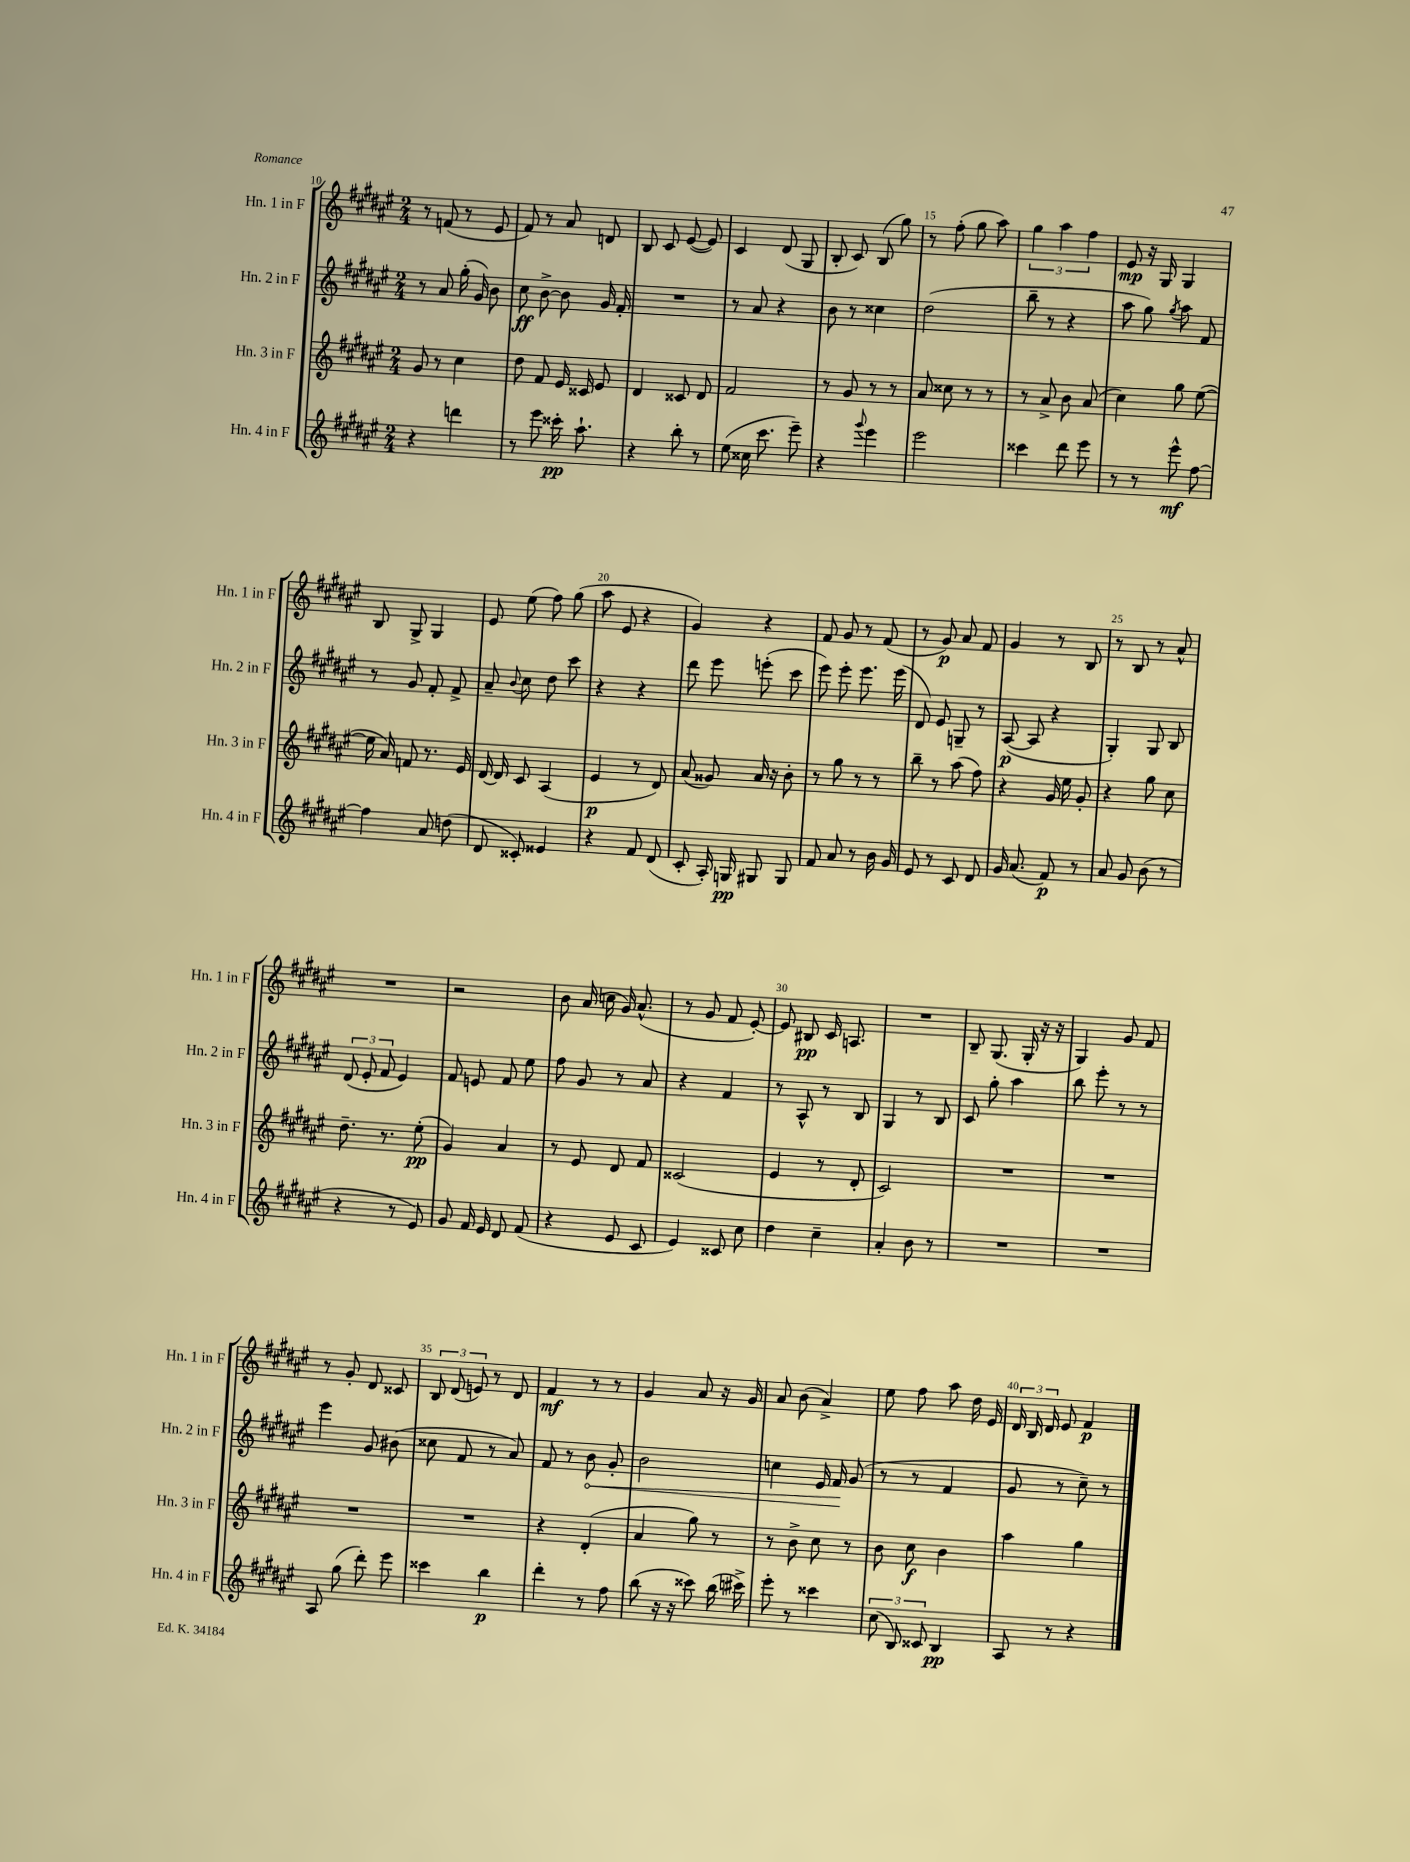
<<
\new StaffGroup <<
\new Staff = "s0" \with { instrumentName = "Hn. 1 in F" shortInstrumentName = "Hn. 1 in F" } {
    \clef treble \key fis \major \numericTimeSignature \time 2/4
    \autoBeamOff r8 f'8( r8 eis'8 |
    fis'8) r8 ais'8 d'8 |
    b8 cis'8 eis'8~( eis'8) |
    cis'4 dis'8( gis8 |
    b8-. cis'8) b8( gis''8) |
    r8 fis''8-.( gis''8 ais''8) |
    \tuplet 3/2 { gis''4 ais''4 fis''4 } |
    eis'8\mp r16 gis16 gis4 |
    b8 gis8-> gis4 |
    eis'8 eis''8( fis''8) gis''8( |
    ais''8 eis'8 r4 |
    gis'4) r4 |
    fis'8 gis'8 r8 fis'8( |
    r8 gis'8\p) ais'8 fis'8 |
    gis'4 r8 b8 |
    r8 b8 r8 ais'8-^ |
    R2 |
    r2 |
    b'8 ais'16( c''16 gis'16) ais'8.-^( |
    r8 gis'8 fis'8 eis'8~-.) |
    eis'8 bis8\pp cis'16 a8. |
    R2 |
    b8-- gis8.( gis16-. r16 r16 |
    gis4) gis'8 fis'8 |
    r8 gis'8-. dis'8 cisis'8 |
    \tuplet 3/2 { b8 dis'8( e'8) } r8 dis'8 |
    fis'4\mf r8 r8 |
    gis'4 ais'8 r16 gis'16 |
    ais'8 b'8( ais'4->) |
    eis''8 fis''8 ais''8 dis''16 eis'16 |
    \tuplet 3/2 { dis'16 b16 dis'16 } eis'8 fis'4\p \bar "|." |
}
\new Staff = "s1" \with { instrumentName = "Hn. 2 in F" shortInstrumentName = "Hn. 2 in F" } {
    \clef treble \key fis \major \numericTimeSignature \time 2/4
    \autoBeamOff r8 ais'8 gis''16-.( gis'16) b'8 |
    cis''8\ff b'8~-> b'8 gis'16 fis'16-. |
    R2 |
    r8 ais'8 r4 |
    b'8 r8 cisis''4 |
    dis''2( |
    b''8-- r8 r4 |
    ais''8 gis''8) \acciaccatura { gis''8 } ais''8 fis'8 |
    r8 gis'8 fis'8-. fis'8-> |
    ais'8-- \appoggiatura { b'8 } cis''8 dis''8 cis'''8 |
    r4 r4 |
    dis'''8 eis'''8 e'''8-.( cis'''8 |
    eis'''8) eis'''8-. eis'''8. eis'''16( |
    dis'8) eis'8 g8-- r8 |
    ais8~\p( ais8 r4 |
    gis4-.) gis8 b8 |
    \tuplet 3/2 { dis'8( eis'8-. fis'8 } eis'4) |
    fis'8 e'8 fis'8 eis''8 |
    fis''8 gis'8 r8 ais'8 |
    r4 fis'4 |
    r8 ais8-^ r8 b8 |
    gis4 r8 b8 |
    cis'8 gis''8-. ais''4 |
    b''8 eis'''8-. r8 r8 |
    eis'''4 gis'8 bis'8( |
    cisis''8 fis'8 r8 ais'8) |
    fis'8 r8 \once \override Hairpin.circled-tip = ##t b'8\< gis'8-. |
    b'2 |
    c''4 eis'16 fis'16\! gis'8( |
    r8 r8 fis'4 |
    gis'8 r8 cis''8--) r8 \bar "|." |
}
\new Staff = "s2" \with { instrumentName = "Hn. 3 in F" shortInstrumentName = "Hn. 3 in F" } {
    \clef treble \key fis \major \numericTimeSignature \time 2/4
    \autoBeamOff gis'8 r8 cis''4 |
    dis''8 fis'8 eis'16 cisis'16 eis'8 |
    dis'4 cisis'8 dis'8 |
    fis'2 |
    r8 gis'8 r8 r8 |
    ais'8 cisis''8 r8 r8 |
    r8 ais'8-> b'8 ais'8( |
    cis''4) gis''8 eis''8~( |
    eis''16 ais'16) f'8 r8. eis'16 |
    dis'16~ dis'16 cis'8 ais4( |
    eis'4\p r8 dis'8) |
    ais'8( gisis'8) ais'16 r16 b'8-. |
    r8 gis''8 r8 r8 |
    b''8-- r8 ais''8( fis''8) |
    r4 gis'16 eis''16 gis'8-. |
    r4 gis''8 cis''8 |
    dis''8.-- r8. eis''8-.\pp( |
    gis'4) ais'4 |
    r8 eis'8 dis'8 fis'8 |
    cisis'2( |
    eis'4 r8 dis'8-. |
    cis'2) |
    R2 |
    R2 |
    R2 |
    R2 |
    r4 dis'4-.( |
    ais'4 gis''8) r8 |
    r8 b'8-> cis''8 r8 |
    b'8 cis''8\f b'4 |
    ais''4 gis''4 \bar "|." |
}
\new Staff = "s3" \with { instrumentName = "Hn. 4 in F" shortInstrumentName = "Hn. 4 in F" } {
    \clef treble \key fis \major \numericTimeSignature \time 2/4
    \autoBeamOff r4 d'''4 |
    r8 eis'''8 cisis'''16-.\pp ais''8.-! |
    r4 b''8-. r8 |
    eis''8( cisis''16 cis'''8. eis'''8--) |
    r4 \appoggiatura { gis'''8 } eis'''4 |
    eis'''2 |
    cisis'''4 dis'''8 eis'''8 |
    r8 r8 eis'''8-^\mf fis''8~ |
    fis''4 ais'8 d''8( |
    dis'8 cisis'8-.) eisis'4 |
    r4 fis'8 dis'8( |
    cis'8-. ais16-.) g16\pp gis8 gis8 |
    fis'8 ais'8 r8 b'16 gis'16 |
    eis'8 r8 cis'8 dis'8 |
    gis'16 ais'8.( fis'8\p) r8 |
    ais'8 gis'8 b'8( r8 |
    r4 r8 eis'8) |
    gis'8 fis'16 eis'16 dis'8 fis'8( |
    r4 eis'8 cis'8 |
    eis'4) cisis'8 cis''8 |
    dis''4 cis''4-- |
    ais'4-. b'8 r8 |
    R2 |
    R2 |
    ais8 gis''8( dis'''8-.) eis'''8 |
    cisis'''4 b''4\p |
    dis'''4-. r8 fis''8 |
    b''8( r16 r16 cisis'''8) b''16( cis'''16->) |
    eis'''8-. r8 cisis'''4 |
    \tuplet 3/2 { cis''8( b8) cisis'8 } b4\pp |
    ais8 r8 r4 \bar "|." |
}
>>
>>
\layout { \context { \Score currentBarNumber = #10 \override BarNumber.break-visibility = ##(#f #t #t) barNumberVisibility = #(every-nth-bar-number-visible 5) } }
